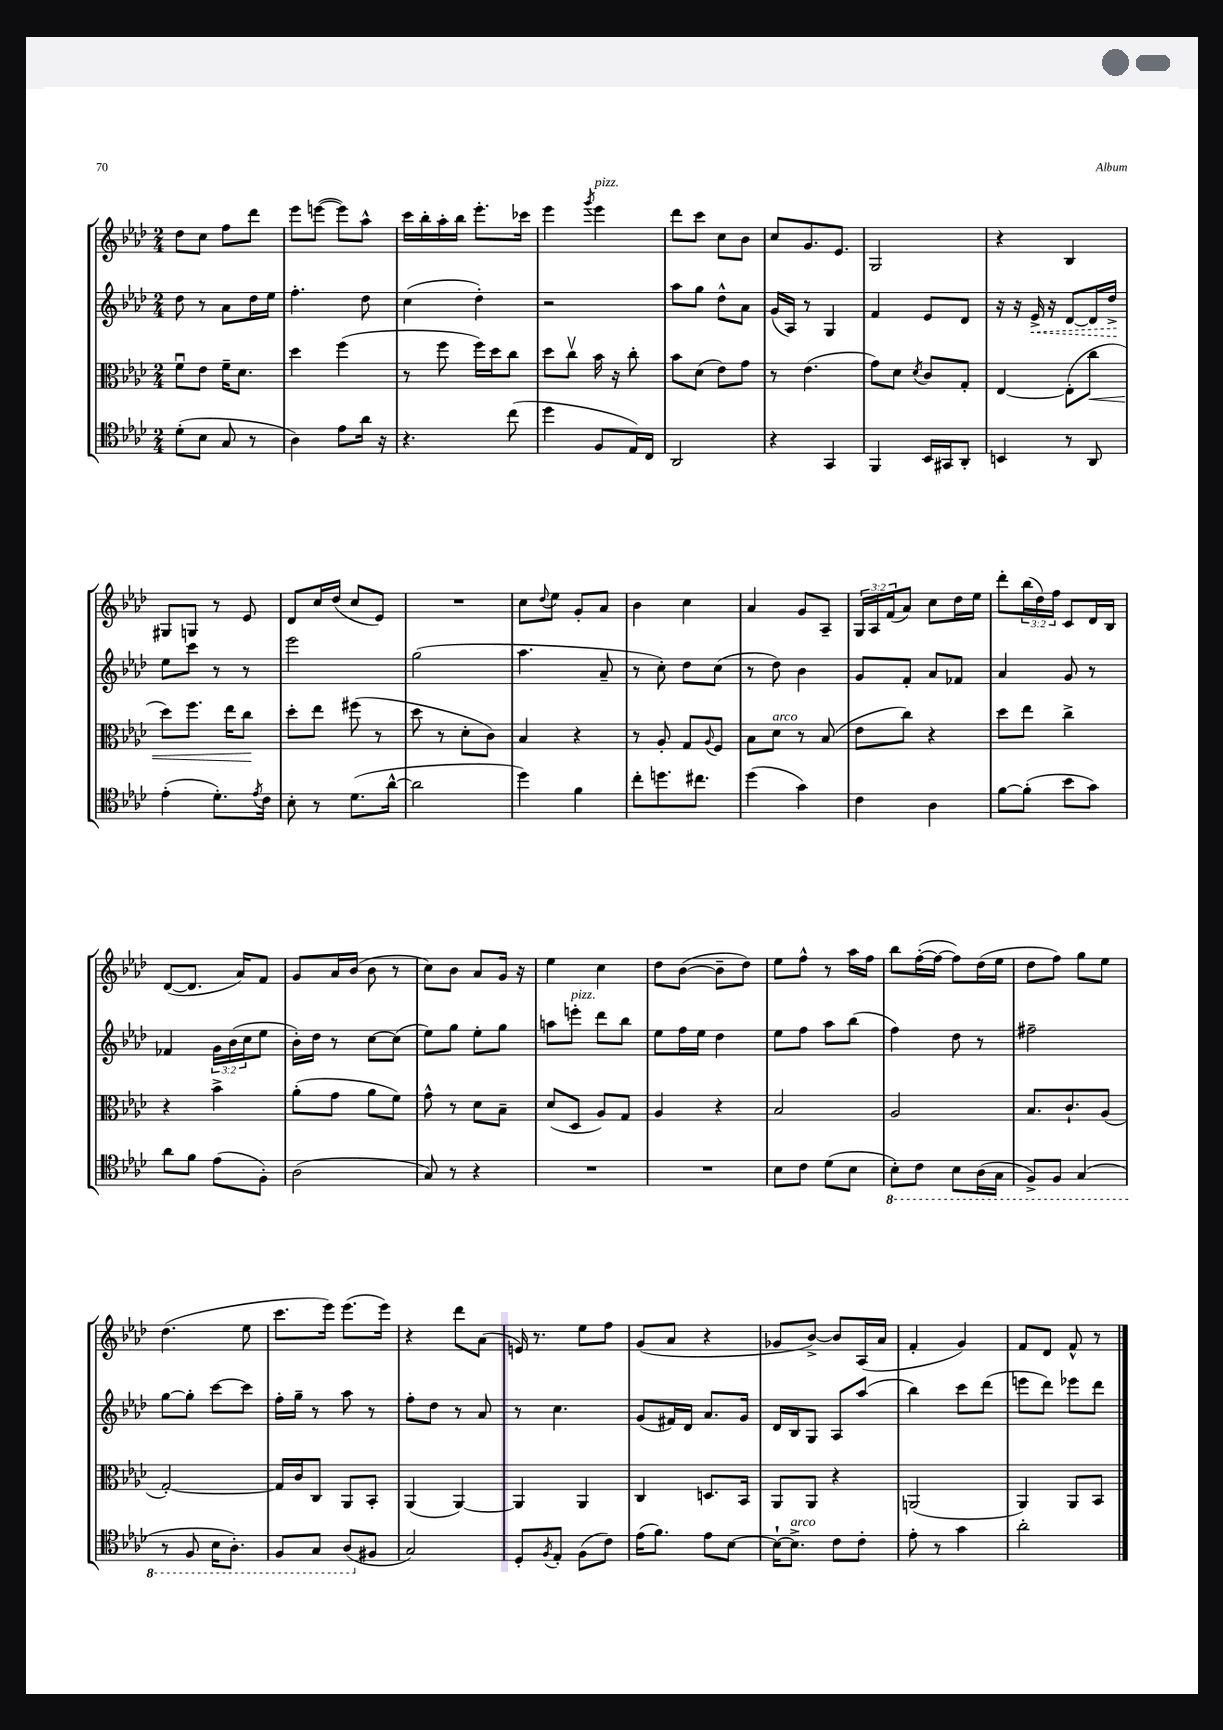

**kern	**kern	**dynam	**kern	**dynam	**kern
*part4	*part3	*part3	*part2	*part2	*part1
*staff4	*staff3	*staff3	*staff2	*staff2	*staff1
*clefC4	*clefC3	*	*clefG2	*	*clefG2
*k[b-e-a-d-]	*k[b-e-a-d-]	*	*k[b-e-a-d-]	*	*k[b-e-a-d-]
*M2/4	*M2/4	*	*M2/4	*	*M2/4
=11	=11	=11	=11	=11	=11
(8d-'\L	8fu\L	.	8dd-\	.	8dd-\L
8B-\J	8e-\J	.	8r	.	8cc\J
8G/	16f~\KL	.	8a-\L	.	8ff\L
.	8.d-\J	.	.	.	.
8r	.	.	16dd-\L	.	8ddd-\J
.	.	.	16ee-\JJ	.	.
=12	=12	=12	=12	=12	=12
4A-\)	4dd-\	.	4.ff'\	.	8eee-\L
.	.	.	.	.	([8eeen\J
8e-\L	(4ff\	.	.	.	8eee\L])
16a-\Jk	.	.	8dd-\	.	8aa-^^\J
16r	.	.	.	.	.
=13	=13	=13	=13	=13	=13
4.r	8r	.	(4cc\	.	16ccc\LL
.	.	.	.	.	16bb-'\
.	8ff\	.	.	.	16aa-'\
.	.	.	.	.	16bb-\JJ
.	16ff\LL)	.	4dd-'\)	.	8.eee-'\L
.	16dd-\J	.	.	.	.
(8cc\	8cc\J	.	.	.	.
.	.	.	.	.	16ccc-X\Jk
=14	=14	=14	=14	=14	=14
4dd-\	8dd-\L	.	2r	.	4eee-\
.	8ccv\J	.	.	.	.
.	.	.	.	.	8qggg/
!	!	!	!	!	!LO:TX:a:i:t=pizz.
8F/L	16b-\	.	.	.	4eee-\
.	16r	.	.	.	.
16E-/L)	8cc'\	.	.	.	.
16C/JJ	.	.	.	.	.
=15	=15	=15	=15	=15	=15
2AA-/	8b-\L	.	8aa-\L	.	8ddd-\L
.	(8d-\J	.	8gg\J	.	8ccc\J
.	8e-\L)	.	8dd-^^\L	.	8cc\L
.	8g\J	.	8a-\J	.	8b-\J
=16	=16	=16	=16	=16	=16
4r	8r	.	(16g/LL	.	8cc/L
.	.	.	16A-/JJ)	.	.
.	(4.e-\	.	8r	.	8.g/
4GG/	.	.	4G/	.	.
.	.	.	.	.	8.e-/J
=17	=17	=17	=17	=17	=17
4FF/	8g\L)	.	4f/	.	2G/
.	8d-\J	.	.	.	.
.	8qd-/	.	.	.	.
16BB-/LL	8c/L	.	8e-/L	.	.
16GG#X/J	.	.	.	.	.
8AA-'/J	8G'/J	.	8d-/J	.	.
=18	=18	=18	=18	=18	=18
4BBn/	[4E-/	.	16r	.	4r
.	.	.	16r	.	.
!	!	!	!	!LO:HP:b	!
.	.	.	16e-^/	<	.
.	.	.	16r	.	.
8r	(8E-'\L]	.	[8d-/L	.	4B-/
!	!	!LO:HP:b	!	!	!
8AA-/	8cc\J	<	16d-/L]	.	.
.	.	.	16dd-^/JJ	.	.
.	.	.	.	[	.
!!LO:LB:g=z
=19	=19	=19	=19	=19	=19
(4e-'\	8dd-\L)	.	8ee-\L	.	8G#X/L
.	8.ff\J	.	8ccc\J	.	8Gn/J
8.d-'\L)	.	.	8r	.	8r
.	16ee-\KL	.	.	.	.
.	8cc\J	.	8r	.	8e-/
8qe-/	.	.	.	.	.
16c\Jk	.	.	.	.	.
.	.	[	.	.	.
=20	=20	=20	=20	=20	=20
8B-'\	8dd-'\L	.	2eee-\	.	8d-/L
8r	8ee-\J	.	.	.	16cc/L
.	.	.	.	.	(16dd-/JJ
(8.d-\L	(8ff#X\	.	.	.	8cc/L
.	8r	.	.	.	8e-/J)
[16a-^^\Jk	.	.	.	.	.
=21	=21	=21	=21	=21	=21
2a-\]	8dd-\	.	(2gg\	.	2r
.	8r	.	.	.	.
.	8d-'\L	.	.	.	.
.	8c\J)	.	.	.	.
=22	=22	=22	=22	=22	=22
4dd-\)	4B-/	.	4.aa-\	.	8cc\L
.	.	.	.	.	8qqdd-/
.	.	.	.	.	8ee-\J
4f\	4r	.	.	.	8g'/L
.	.	.	8a-~/	.	8a-/J
=23	=23	=23	=23	=23	=23
8cc'\L	8r	.	8r	.	4b-\
8.ddn\	8A-'/	.	8cc'\)	.	.
.	8G/L	.	8dd-\L	.	4cc\
8.cc#X\J	.	.	.	.	.
.	8qqA-/	.	.	.	.
.	8F/J	.	(8cc\J	.	.
=24	=24	=24	=24	=24	=24
(4dd-\	8B-\L	.	8r	.	4a-/
!	!LO:TX:a:i:t=arco	!	!	!	!
.	8d-\J	.	8dd-\)	.	.
4g\)	8r	.	4b-\	.	8g/L
.	(8B-/	.	.	.	8A-~/J
=25	=25	=25	=25	=25	=25
4c\	8e-\L	.	8g/L	.	24G/LL
.	.	.	.	.	24A-/
.	.	.	.	.	(24f/J
.	8cc\J)	.	8f'/J	.	8a-/J)
4A-\	4r	.	8a-/L	.	8cc\L
.	.	.	8f-X/J	.	16dd-\L
.	.	.	.	.	16ee-\JJ
=26	=26	=26	=26	=26	=26
[8f\L	8dd-\L	.	4a-/	.	8ddd-'\L
(8f'\J]	8ee-\J	.	.	.	(24bb-\L
.	.	.	.	.	24dd-\)
.	.	.	.	.	24ff\JJ
8b-\L	4cc^\	.	8g/	.	8c/L
8g\J)	.	.	8r	.	16d-/L
.	.	.	.	.	16B-/JJ
!!LO:LB:g=z
=27	=27	=27	=27	=27	=27
8a-\L	4r	.	4f-X/	.	([8d-/L
8f\J	.	.	.	.	8.d-/J]
(8e-\L	4b-^\	.	24g\LL	.	.
.	.	.	(24b-\	.	.
.	.	.	.	.	16a-/KL)
.	.	.	24cc\J	.	.
8F'\J)	.	.	8ee-\J	.	8f/J
=28	=28	=28	=28	=28	=28
(2A-\	(8a-'\L	.	16b-'\LL)	.	8g/L
.	.	.	16dd-\JJ	.	.
.	8g\J	.	8r	.	16a-/L
.	.	.	.	.	(16b-/JJ
.	8a-\L	.	[8cc\L	.	8b-\
.	8f\J)	.	(8cc\J]	.	8r
=29	=29	=29	=29	=29	=29
8G/)	8g^^\	.	8ee-\L)	.	8cc\L)
8r	8r	.	8gg\J	.	8b-\J
4r	8d-\L	.	8ee-'\L	.	8a-/L
.	8B-~\J	.	8gg\J	.	16g/Jk
.	.	.	.	.	16r
=30	=30	=30	=30	=30	=30
2r	(8d-/L	.	8aan\L	.	4ee-\
!	!	!	!LO:TX:a:i:t=pizz.	!	!
.	8D-/J	.	8eeen'\J	.	.
.	8A-/L)	.	8ddd-\L	.	4cc\
.	8G/J	.	8bb-\J	.	.
=31	=31	=31	=31	=31	=31
2r	4A-/	.	8ee-\L	.	8dd-\L
.	.	.	16ff\L	.	([8b-\J
.	.	.	16ee-\JJ	.	.
.	4r	.	4dd-\	.	8b-~\L]
.	.	.	.	.	8dd-\J)
=32	=32	=32	=32	=32	=32
8B-\L	2B-/	.	8ee-\L	.	8ee-\L
8c\J	.	.	8ff\J	.	8ff^^\J
(8d-\L	.	.	8aa-\L	.	8r
8B-\J	.	.	(8bb-\J	.	16aa-\LL
.	.	.	.	.	16ff\JJ
=33	=33	=33	=33	=33	=33
*8ba	*	*	*	*	*
8BB-'\L)	2A-/	.	4ff\)	.	8bb-\L
8C\J	.	.	.	.	([16ff'\L
.	.	.	.	.	16ff\JJ_
8BB-\L	.	.	8dd-\	.	8ff\L])
(16AA-\L	.	.	8r	.	(16dd-\L
16GG\JJ	.	.	.	.	16ee-\JJ
=34	=34	=34	=34	=34	=34
8FF^/L)	8.B-/L	.	2ff#X~\	.	8dd-\L
8FF/J	.	.	.	.	8ff\J)
.	8.c`/	.	.	.	.
(4GG/	.	.	.	.	8gg\L
.	(8A-/J	.	.	.	8ee-\J
!!LO:LB:g=z
=35	=35	=35	=35	=35	=35
8r	[2G'/)	.	[8gg\L	.	(4.dd-\
8FF/	.	.	8gg'\J]	.	.
16BB-\KL	.	.	[8ccc\L	.	.
8.AA-'\J)	.	.	.	.	.
.	.	.	8ccc\J]	.	8ee-\
=36	=36	=36	=36	=36	=36
8FF/L	16G/LL]	.	16ff'\LL	.	8.ccc\L
.	16c/J	.	16gg~\JJ	.	.
8GG/J	8C/J	.	8r	.	.
.	.	.	.	.	16eee-\Jk)
(8AA-/L	8AA-/L	.	8aa-\	.	(8.eee-\L
*X8ba	*	*	*	*	*
8F#X/J	8BB-'/J	.	8r	.	.
.	.	.	.	.	16eee-\Jk)
=37	=37	=37	=37	=37	=37
2G/)	(4AA-/	.	8ff'\L	.	4r
.	.	.	8dd-\J	.	.
.	[4AA-/)	.	8r	.	8ddd-\L
.	.	.	8a-/	.	(8a-\J
=38	=38	=38	=38	=38	=38
8D-'/L	4AA-/]	.	8r	.	16en/)
.	.	.	.	.	8.r
8qF/	.	.	.	.	.
8E-'/J	.	.	4.cc\	.	.
(8F\L	4AA-/	.	.	.	8ee-\L
8c\J)	.	.	.	.	8ff\J
=39	=39	=39	=39	=39	=39
(16e-\KL	4C/	.	(8g/L	.	(8g/L
8.f\J)	.	.	.	.	.
.	.	.	16f#X/L)	.	8a-/J
.	.	.	16d-/JJ	.	.
8e-\L	8.Dn/L	.	8.a-/L	.	4r
[8B-\J	.	.	.	.	.
.	16BB-/Jk	.	16g/Jk	.	.
=40	=40	=40	=40	=40	=40
16B-`\KL_	8AA-/L	.	16d-/LL	.	8g-X/L
!LO:TX:a:i:t=arco	!	!	!	!	!
8.B-^\J]	.	.	16B-/J	.	.
.	8AA-/J	.	8G/J	.	[8b-^/J)
8c\L	4r	.	8A-/L	.	8b-/L]
8c'\J	.	.	(8aa-/J	.	(16A-/L
.	.	.	.	.	16a-/JJ
=41	=41	=41	=41	=41	=41
8e-'\	(2AAn/	.	4bb-\)	.	4f'/
8r	.	.	.	.	.
4g\	.	.	8ccc\L	.	4g/)
.	.	.	(8ddd-\J	.	.
=42	=42	=42	=42	=42	=42
2a-'\	4AA-/)	.	8eeen\L	.	8f/L
.	.	.	8ddd-\J)	.	8d-/J
.	8AA-/L	.	8eee-X\L	.	8f^^/
.	8BB-/J	.	8ddd-\J	.	8r
==	==	==	==	==	==
*-	*-	*-	*-	*-	*-
